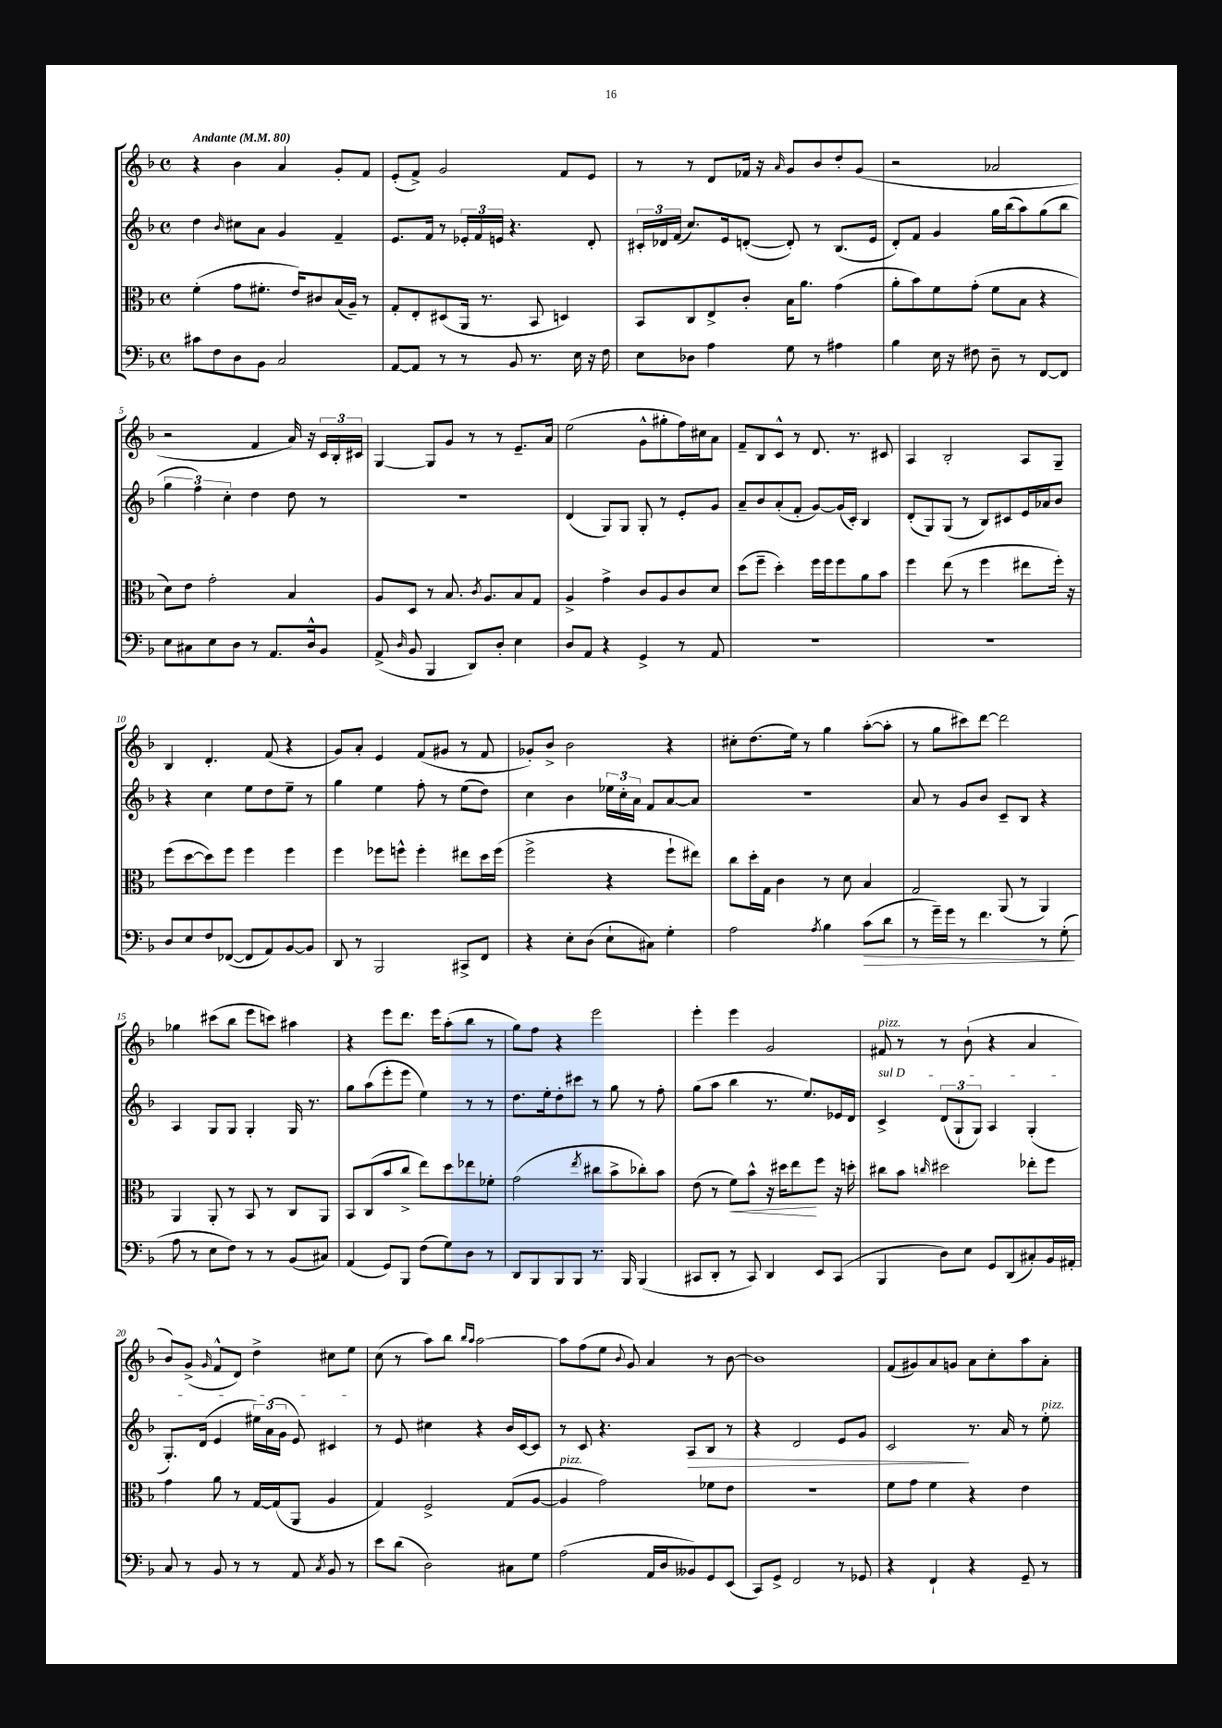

**kern	**dynam	**kern	**dynam	**kern	**dynam	**kern
*part4	*part4	*part3	*part3	*part2	*part2	*part1
*staff4	*staff4	*staff3	*staff3	*staff2	*staff2	*staff1
*clefF4	*	*clefC3	*	*clefG2	*	*clefG2
*k[b-]	*	*k[b-]	*	*k[b-]	*	*k[b-]
*M4/4	*	*M4/4	*	*M4/4	*	*M4/4
*met(c)	*	*met(c)	*	*met(c)	*	*met(c)
*MM80	*	*MM80	*	*MM80	*	*MM80
=1	=1	=1	=1	=1	=1	=1
!	!	!	!	!	!	!LO:TX:a:B:t=Andante
8c#X\L	.	(4f'\	.	4dd\	.	4r
8F\	.	.	.	.	.	.
.	.	.	.	16qqb-/	.	.
8D\	.	8g\L	.	8cc#X\L	.	4b-\
8BB-\J	.	8.f#X'\J	.	8a\J	.	.
2C/	.	.	.	4g/	.	4a/
.	.	16e/KL)	.	.	.	.
.	.	8c#X/	.	.	.	.
.	.	(16B-/L	.	4f~/	.	8g'/L
.	.	16A~/JJ)	.	.	.	.
.	.	8r	.	.	.	8f/J
=2	=2	=2	=2	=2	=2	=2
[8AA/L	.	8G'/L	.	8.e/L	.	(8e'/L
8AA/J]	.	8E'/	.	.	.	8f^/J)
.	.	.	.	16f/Jk	.	.
8r	.	(8D#X/	.	8r	.	2g/
8r	.	16AA/Jk	.	24e-X'/LL	.	.
.	.	.	.	24f/	.	.
.	.	8.r	.	.	.	.
.	.	.	.	24en/JJ	.	.
8BB-/	.	.	.	4.r	.	.
8.r	.	8BB-/	.	.	.	.
.	.	4Dn/)	.	.	.	8f/L
16E\	.	.	.	.	.	.
16r	.	.	.	8d'/	.	8e/J
16F\	.	.	.	.	.	.
=3	=3	=3	=3	=3	=3	=3
8E\L	.	8BB-/L	.	24c#X'/LL	.	8r
.	.	.	.	24d-X/	.	.
.	.	.	.	(24f/JJ	.	.
8D-X\J	.	8C/	.	8.cc/L)	.	8r
4A\	.	8E^/	.	.	.	8d/L
.	.	.	.	16e/k	.	.
.	.	8c'/J	.	([8dn'/J	.	16f-X/Jk
.	.	.	.	.	.	16r
.	.	.	.	.	.	16qqa/
8G\	.	16B-\KL	.	8d'/])	.	8g/L
.	.	8.a\J	.	.	.	.
8r	.	.	.	8r	.	8b-/
4A#X\	.	(4g\	.	(8.B-/L	.	8dd'/
.	.	.	.	.	.	(8g/J
.	.	.	.	16e/Jk	.	.
=4	=4	=4	=4	=4	=4	=4
4B-\	.	8a'\L	.	8d'/L)	.	2r
.	.	8b-\)	.	8f/J	.	.
16E\	.	8f\	.	4g/	.	.
16r	.	.	.	.	.	.
8F#X\	.	(8g'\J	.	.	.	.
8D~\	.	8f\L	.	16gg\LL	.	2a-X/
.	.	.	.	(16bb-\J	.	.
8r	.	8B-\J	.	8aa\)	.	.
[8FF/L	.	4r	.	(8gg\	.	.
8FF/J]	.	.	.	8bb-\J	.	.
!!LO:LB:g=z
=5	=5	=5	=5	=5	=5	=5
8E\L	.	8d\L)	.	6gg\	.	2r
8C#X\	.	8e\J	.	.	.	.
.	.	.	.	6ff\)	.	.
8E\	.	2g'\	.	.	.	.
.	.	.	.	6cc'\	.	.
8D\J	.	.	.	.	.	.
8r	.	.	.	4dd\	.	4f/
8.AA/L	.	.	.	.	.	.
.	.	4B-/	.	8dd\	.	16a/)
16D^^/k	.	.	.	.	.	16r
8BB-/J	.	.	.	8r	.	24c/LL
.	.	.	.	.	.	24B-'/
.	.	.	.	.	.	24c#X/JJ
=6	=6	=6	=6	=6	=6	=6
(8AA^/	.	8A/L	.	1r	.	[4G/
16qqD/	.	.	.	.	.	.
8BB-/	.	8D/J	.	.	.	.
4BBB-/	.	8r	.	.	.	8G/L]
.	.	8.B-/	.	.	.	8g/J
8DD/L)	.	.	.	.	.	8r
.	.	8qc/	.	.	.	.
.	.	8.A/L	.	.	.	.
8D'/J	.	.	.	.	.	8r
4E\	.	8B-/	.	.	.	8.e~/L
.	.	8G/J	.	.	.	.
.	.	.	.	.	.	16a/Jk
=7	=7	=7	=7	=7	=7	=7
8D/L	.	4A^/	.	(4d/	.	(2ee\
8AA/J	.	.	.	.	.	.
4r	.	4g^\	.	8G/L)	.	.
.	.	.	.	8G/J	.	.
4GG^/	.	8c/L	.	8G'/	.	8g^^\L
.	.	8A/	.	8r	.	8gg#X'\
8r	.	8c/	.	8e'/L	.	16ff\L)
.	.	.	.	.	.	16cc#X\J
8AA/	.	8d/J	.	8g/J	.	8a\J
=8	=8	=8	=8	=8	=8	=8
1r	.	(8dd\L	.	8a~/L	.	8f~/L
.	.	8ff~\J	.	8b-/	.	8B-/
.	.	4dd'\)	.	(8a'/	.	8c^^/J
.	.	.	.	8f'/J	.	8r
.	.	16ff\LL	.	[8g/L)	.	8.d/
.	.	16ff\J	.	.	.	.
.	.	8ff\	.	(16g/L]	.	.
.	.	.	.	16c'/JJ)	.	8.r
.	.	8a\	.	4B-/	.	.
.	.	8b-\J	.	.	.	8c#X/
=9	=9	=9	=9	=9	=9	=9
1r	.	4ff\	.	(8d'/L	.	4A/
.	.	.	.	8G/)	.	.
.	.	(8ee\	.	(8G/J	.	2B-'/
.	.	8r	.	8r	.	.
.	.	4ff\	.	8B-/L)	.	.
.	.	.	.	8c#X/	.	.
.	.	8ee#X\L	.	16e/L	.	8A/L
.	.	.	.	16a-X/J	.	.
.	.	16ff'\Jk)	.	8b-/J	.	8G~/J
.	.	16r	.	.	.	.
!!LO:LB:g=z
=10	=10	=10	=10	=10	=10	=10
8D/L	.	(8ff\L	.	4r	.	4B-/
8E/	.	[8dd\	.	.	.	.
8F/	.	8dd\])	.	4cc\	.	4.d'/
([8FF-X/J	.	8ff\J	.	.	.	.
8FF-/L]	.	4ff\	.	8ee\L	.	.
8AA/)	.	.	.	8dd\	.	(8f/
[8BB-/	.	4ff\	.	8ee~\J	.	4r
8BB-/J]	.	.	.	8r	.	.
=11	=11	=11	=11	=11	=11	=11
8DD/	.	4ff\	.	4gg\	.	8g/L)
8r	.	.	.	.	.	8a'/J
2BBB-/	.	8ff-X\L	.	4ee\	.	4e/
.	.	8ffn^^\J	.	.	.	.
.	.	4ff'\	.	8ff'\	.	(8f/L
.	.	.	.	8r	.	8g#X/J
8CC#X^/L	.	8ee#X\L	.	(8ee\L	.	8r
8FF/J	.	16dd\L	.	8dd\J)	.	8f/
.	.	(16ff\JJ	.	.	.	.
=12	=12	=12	=12	=12	=12	=12
4r	.	2ff^\	.	4cc\	.	8g-X'/L)
.	.	.	.	.	.	8b-^/J
8E'\L	.	.	.	4b-\	.	2b-\
(8D\J	.	.	.	.	.	.
8E`\L	.	4r	.	24ee-X\LL	.	.
.	.	.	.	24cc'\	.	.
.	.	.	.	24a\JJ	.	.
8C#X\J)	.	.	.	8f/L	.	.
4G'\	.	8ff`\L	.	[8a/	.	4r
.	.	8ee#X\J)	.	8a/J]	.	.
=13	=13	=13	=13	=13	=13	=13
2A\	.	8cc\L	.	1r	.	8cc#X'\L
.	.	16dd'\L	.	.	.	(8.dd\
.	.	16G\JJ	.	.	.	.
.	.	4c\	.	.	.	.
.	.	.	.	.	.	16ee\Jk)
.	.	.	.	.	.	8r
8qA/	.	.	.	.	.	.
4B-\	.	8r	.	.	.	4gg\
.	.	8d\	.	.	.	.
!	!LO:HP:b	!	!	!	!	!
(8c\L	>	4B-/	.	.	.	([8aa'\L
8d\J	.	.	.	.	.	8aa'\J]
=14	=14	=14	=14	=14	=14	=14
8r	.	2G/	.	8a/	.	8r
16g~\LL)	.	.	.	8r	.	8gg\L
16g\JJ	.	.	.	.	.	.
8r	.	.	.	8g/L	.	8ccc#X\)
4.f\	.	.	.	8b-/J	.	[8ddd\J
.	.	(8AA/	.	8c~/L	.	2ddd\]
.	.	8r	.	8B-/J	.	.
8r	.	4AA/)	.	4r	.	.
(8G'\	.	.	.	.	.	.
.	]	.	.	.	.	.
!!LO:LB:g=z
=15	=15	=15	=15	=15	=15	=15
8A\	.	4AA/	.	4A/	.	4gg-X\
8r	.	.	.	.	.	.
8E\L	.	8AA'/	.	8G/L	.	(8ccc#X\L
8F\J)	.	8r	.	8G/J	.	8bb-\J
8r	.	8BB-/	.	4G'/	.	8eee\L
8r	.	8r	.	.	.	8cccn\J)
(8BB-/L	.	8C/L	.	16G/	.	4aa#X\
.	.	.	.	8.r	.	.
8C#X/J)	.	8AA/J	.	.	.	.
=16	=16	=16	=16	=16	=16	=16
(4AA/	.	8BB-/L	.	8gg\L	.	4r
.	.	(8C/	.	(8aa\	.	.
8GG/L)	.	8b-/	.	8eee'\	.	8eee\L
8BBB-/J	.	8cc^/J	.	8eee\J	.	8.ddd\J
(8F\L	.	8ee\L)	.	4ee\)	.	.
.	.	.	.	.	.	16eee\KL
8G\)	.	8dd\	.	.	.	(8aa'\
8D\J	.	8ee-X\	.	8r	.	8bb-\J
8r	.	8f-X'\J	.	8r	.	8r
=17	=17	=17	=17	=17	=17	=17
8DD/L	.	(2g\	.	8.dd\L	.	8gg\L)
8BBB-/	.	.	.	.	.	8ff\J
.	.	.	.	16ee'\k	.	.
8BBB-/	.	.	.	8dd'\	.	4r
8BBB-/J	.	.	.	8ccc#X\J	.	.
.	.	8qee/	.	.	.	.
8.r	.	8cc#X\L	.	8r	.	2eee\
.	.	8b-^\	.	8gg\	.	.
16BBB-/	.	.	.	.	.	.
(4BBB-/	.	8cc-X'\)	.	8r	.	.
.	.	8b-\J	.	8ff'\	.	.
=18	=18	=18	=18	=18	=18	=18
8CC#X/L	.	(8e\	.	(8gg\L	.	4eee'\
8DD'/J	.	8r	.	8aa\J	.	.
!	!	!	!LO:HP:b	!	!	!
8r	.	8f\L)	<	4bb-\	.	4eee\
8CC#/)	.	8b-^^\J	.	.	.	.
4DD/	.	16r	.	8.r	.	2g/
.	.	16dd#X\KL	.	.	.	.
.	.	8ee\	.	.	.	.
.	.	.	.	8.ee/L)	.	.
8EE/L	.	8ff\J	[	.	.	.
(8CC#/J	.	16r	.	16e-X/L	.	.
.	.	16ddn'\	.	16d/JJ	.	.
=19	=19	=19	=19	=19	=19	=19
!	!	!	!	!	!	!LO:TX:a:i:t=pizz.
!	!	!	!	!LO:TX:a:i:t=sul D	!	!
4BBB-/	.	8cc#X\L	.	4c^/	.	8f#X/
.	.	8b-\J	.	.	.	8r
.	.	16qqccn/	.	.	.	.
8D\L)	.	2dd#X\	.	(12d/L	.	8r
.	.	.	.	12G`/	.	.
8E\J	.	.	.	.	.	(8b-`\
.	.	.	.	12G/J)	.	.
8GG/L	.	.	.	4A/	.	4r
(8DD/	.	.	.	.	.	.
8C#X'/)	.	8ee-X'\L	.	(4G'/	.	4a/
16BB-/L	.	8ff\J	.	.	.	.
16AA#X'/JJ	.	.	.	.	.	.
!!LO:LB:g=z
=20	=20	=20	=20	=20	=20	=20
8C/	.	4g\	.	8.G'/L)	.	8b-/L)
8r	.	.	.	.	.	(8g^/J
.	.	.	.	(16d/Jk	.	.
.	.	.	.	.	.	16qqg/
8BB-/	.	8a\	.	4e/	.	8f^^/L
8r	.	8r	.	.	.	8d/J)
8r	.	[16G/LL	.	24ee#X\LL)	.	4dd^\
.	.	.	.	(24a\	.	.
.	.	(16G/J]	.	.	.	.
.	.	.	.	24g\JJ	.	.
8AA/	.	8AA/J	.	8e/)	.	.
8qC/	.	.	.	.	.	.
8BB-/	.	4A/	.	4c#X/	.	8cc#X\L
8r	.	.	.	.	.	8ee\J
=21	=21	=21	=21	=21	=21	=21
8e\L	.	4G/)	.	8r	.	(8cc\
(8d\J	.	.	.	8e/	.	8r
2D\)	.	2F^/	.	4cc#X\	.	8aa\L)
.	.	.	.	.	.	8bb-\J
.	.	.	.	.	.	16qqbb-/LL
.	.	.	.	.	.	16qqaa/JJ
.	.	.	.	4r	.	[2aa\
8C#X\L	.	(8G/L	.	16b-/LL	.	.
.	.	.	.	[16c/J	.	.
8G\J	.	[8A/J	.	8c/J]	.	.
=22	=22	=22	=22	=22	=22	=22
!	!	!LO:TX:a:i:t=pizz.	!	!	!	!
(2A\	.	4A/]	.	8r	.	8aa\L]
.	.	.	.	8c/	.	(8ff\
.	.	2g\)	.	4.r	.	8ee\J
.	.	.	.	.	.	8qqb-/
.	.	.	.	.	.	8g/)
16AA/LL	.	.	.	.	.	4a/
16D/J	.	.	.	.	.	.
!	!	!	!	!	!LO:HP:b	!
8BB--X/)	.	.	.	8A/L	>	.
8GG/	.	8f-X\L	.	8B-/J	.	8r
(8EE/J	.	8e\J	.	8r	.	[8b-\
=23	=23	=23	=23	=23	=23	=23
8CC/L)	.	1r	.	4r	.	1b-]
8GG^/J	.	.	.	.	.	.
2FF/	.	.	.	2d/	.	.
8r	.	.	.	8e/L	.	.
8GG-X/	.	.	.	8g/J	.	.
=24	=24	=24	=24	=24	=24	=24
4r	.	8f\L	.	2c/	.	(8f/L
.	.	8g\J	.	.	.	8g#X/)
4FF`/	.	4f\	.	.	.	8a/
.	.	.	.	.	.	8gn/J
4r	.	4r	.	8.r	]	8a\L
.	.	.	.	.	.	8cc'\
.	.	.	.	16a/	.	.
8GG~/	.	4e\	.	8r	.	8aa\
!	!	!	!	!LO:TX:a:i:t=pizz.	!	!
8r	.	.	.	8ee'\	.	8a'\J
==	==	==	==	==	==	==
*-	*-	*-	*-	*-	*-	*-
